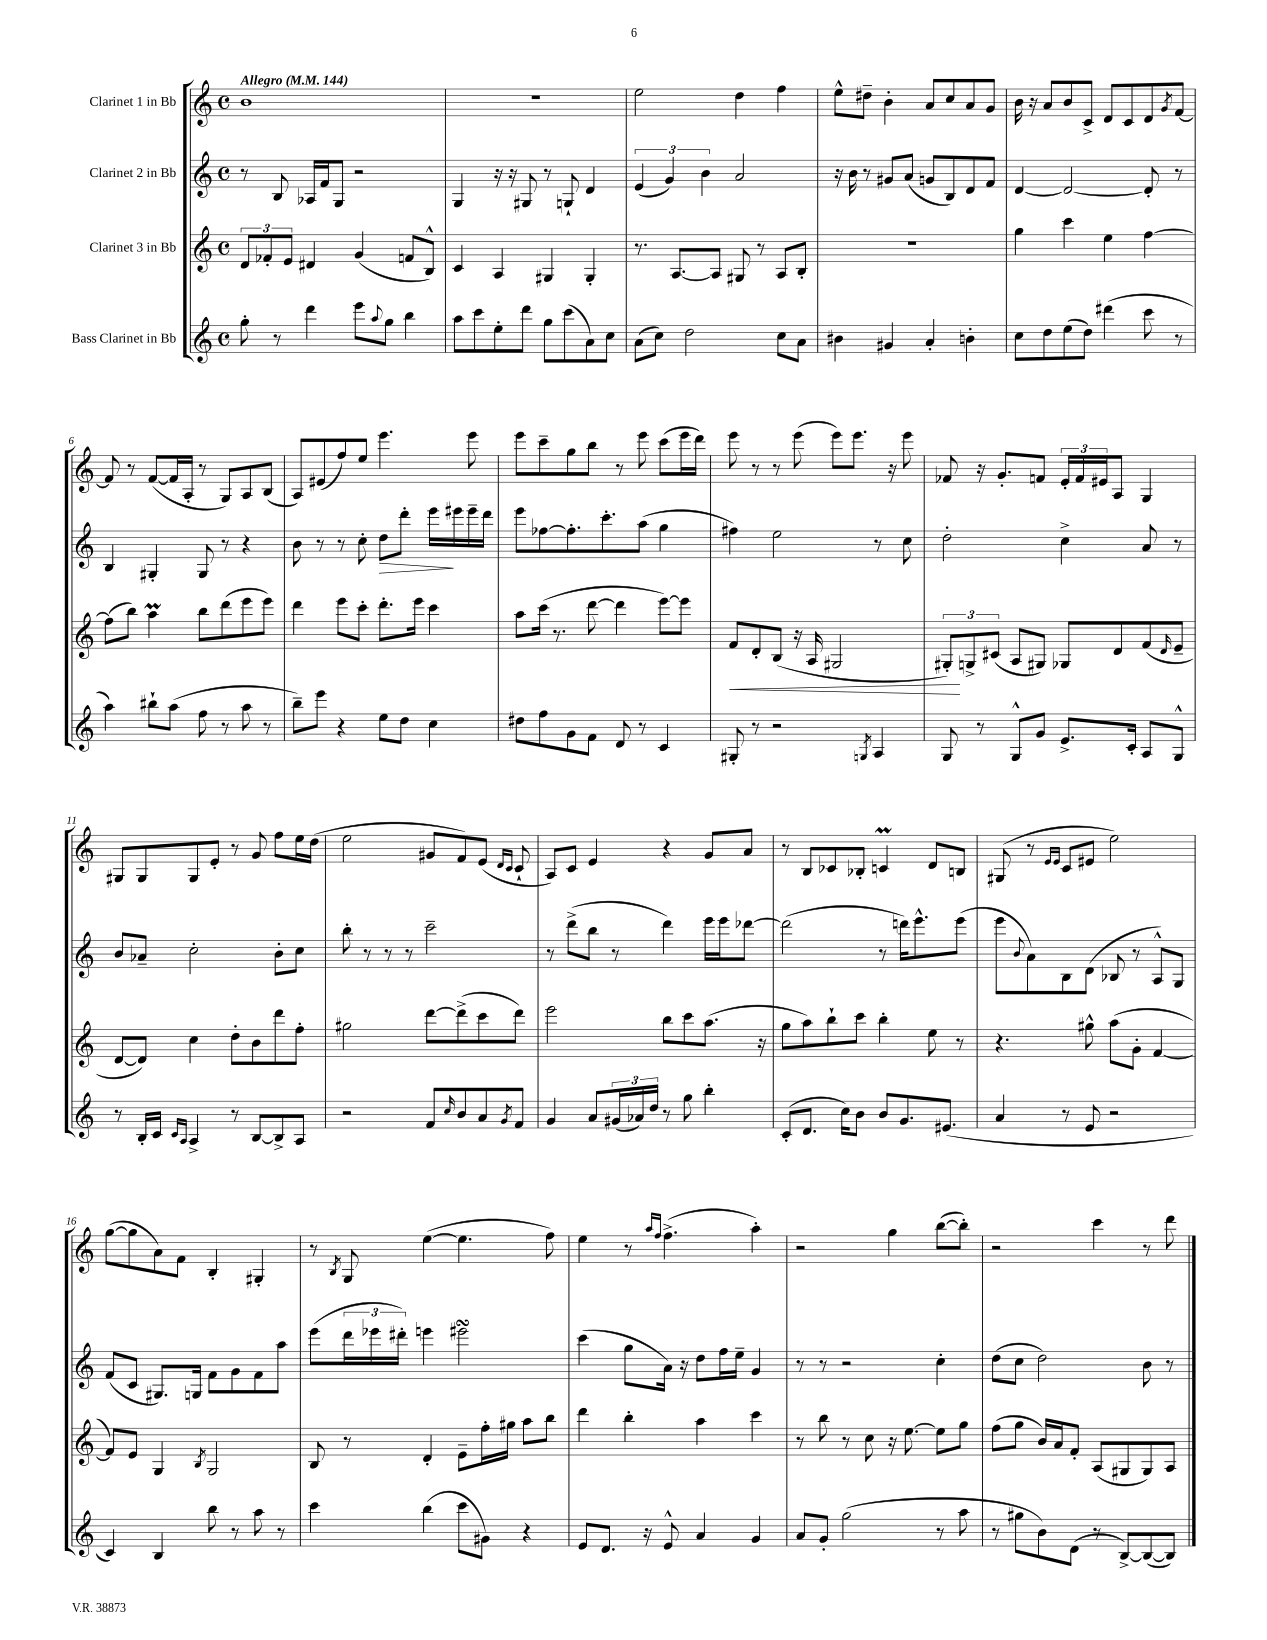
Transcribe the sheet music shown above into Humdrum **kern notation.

**kern	**kern	**dynam	**kern	**dynam	**kern
*part4	*part3	*part3	*part2	*part2	*part1
*staff4	*staff3	*staff3	*staff2	*staff2	*staff1
*I"Bass Clarinet in Bb	*I"Clarinet 3 in Bb	*	*I"Clarinet 2 in Bb	*	*I"Clarinet 1 in Bb
*clefG2	*clefG2	*	*clefG2	*	*clefG2
*k[]	*k[]	*	*k[]	*	*k[]
*M4/4	*M4/4	*	*M4/4	*	*M4/4
*met(c)	*met(c)	*	*met(c)	*	*met(c)
*MM144	*MM144	*	*MM144	*	*MM144
=1	=1	=1	=1	=1	=1
!	!	!	!	!	!LO:TX:a:B:t=Allegro
8gg'\	12d/L	.	8r	.	1b
.	12f-X'/	.	.	.	.
8r	.	.	8B/	.	.
.	12e/J	.	.	.	.
4ddd\	4d#X/	.	16A-X/LL	.	.
.	.	.	16f/J	.	.
.	.	.	8G/J	.	.
8eee\L	(4g/	.	2r	.	.
8qqaa/	.	.	.	.	.
8gg\J	.	.	.	.	.
4bb\	8fn/L	.	.	.	.
.	8B^^/J)	.	.	.	.
=2	=2	=2	=2	=2	=2
8aa\L	4c/	.	4G/	.	1r
8ccc\	.	.	.	.	.
8ee'\	4A/	.	16r	.	.
.	.	.	16r	.	.
8ddd\J	.	.	8G#X/	.	.
8gg\L	4G#X/	.	8r	.	.
(8ccc\	.	.	8Gn`/	.	.
8a\)	4G#'/	.	4d/	.	.
8cc\J	.	.	.	.	.
=3	=3	=3	=3	=3	=3
(8a\L	8.r	.	(6e/	.	2ee\
8cc\J)	.	.	.	.	.
.	.	.	6g/)	.	.
.	[8.A/L	.	.	.	.
2dd\	.	.	.	.	.
.	.	.	6b\	.	.
.	8A/J]	.	.	.	.
.	8G#X/	.	2a/	.	4dd\
.	8r	.	.	.	.
8cc\L	8A/L	.	.	.	4ff\
8a\J	8B'/J	.	.	.	.
=4	=4	=4	=4	=4	=4
4b#X\	1r	.	16r	.	8ee^^\L
.	.	.	16b\	.	.
.	.	.	8r	.	8dd#X~\J
4g#X/	.	.	8g#X/L	.	4b'\
.	.	.	(8a/J	.	.
4a'/	.	.	8gn/L	.	8a/L
.	.	.	8B/)	.	8cc/
4bn'\	.	.	8d/	.	8a/
.	.	.	8f/J	.	8g/J
=5	=5	=5	=5	=5	=5
8cc\L	4gg\	.	[4d/	.	16b\
.	.	.	.	.	16r
8dd\	.	.	.	.	8a/L
(8ee\	4ccc\	.	2d/_	.	8b/
8dd\J)	.	.	.	.	8c^/J
(4ddd#X\	4ee\	.	.	.	8d/L
.	.	.	.	.	8c/
8ccc\	[4ff\	.	8d'/]	.	8d/
.	.	.	.	.	8qg/
8r	.	.	8r	.	[8f/J
!!LO:LB:g=z
=6	=6	=6	=6	=6	=6
4aa\)	(8ff\L]	.	4B/	.	8f/]
.	8bb\J)	.	.	.	8r
8bb#X`\L	4aaM\	.	4G#X'/	.	([8f/L
(8aa\J	.	.	.	.	16f/L]
.	.	.	.	.	16A'/JJ
8ff\	8bb\L	.	8G#/	.	8r
8r	(8ddd\	.	8r	.	8G/L)
8aa\	8eee\	.	4r	.	8A/
8r	8eee\J)	.	.	.	(8B/J
=7	=7	=7	=7	=7	=7
8bb~\L)	4ddd\	.	8b\	.	8A/L)
8eee\J	.	.	8r	.	(8e#X/
4r	8eee\L	.	8r	.	8ff/)
.	8ccc'\J	.	8cc'\	.	8ee/J
!	!	!	!	!LO:HP:b	!
8ee\L	8.ddd'\L	.	8dd\L	>	4.eee\
8dd\J	.	.	8ddd'\J	.	.
.	16eee\Jk	.	.	.	.
4cc\	4ccc\	.	16eee\LL	.	.
.	.	.	16eee#X\	]	.
.	.	.	16eee#~\	.	8eee\
.	.	.	16ddd\JJ	.	.
=8	=8	=8	=8	=8	=8
8dd#X\L	8aa\L	.	8eee\L	.	8eee\L
8ff\	(16ccc\Jk	.	[8ff-X\	.	8ccc~\
.	8.r	.	.	.	.
8g\	.	.	8.ff-'\]	.	8gg\
8f\J	[8ddd\	.	.	.	8bb\J
.	.	.	8.ccc'\	.	.
8d/	4ddd\]	.	.	.	8r
8r	.	.	(8aa\J	.	8eee\
4c/	[8eee\L)	.	4gg\	.	(8ccc\L
.	8eee\J]	.	.	.	16eee\L
.	.	.	.	.	16ddd\JJ)
=9	=9	=9	=9	=9	=9
!	!	!LO:HP:b	!	!	!
8G#X'/	8f/L	<	4ff#X\)	.	8eee\
8r	8d'/	.	.	.	8r
2r	(8B/J	.	2ee\	.	8r
.	16r	.	.	.	(8eee\
.	16A/	.	.	.	.
.	2G#X/	.	.	.	8eee\L)
.	.	.	.	.	8.eee\J
8qGn/	.	.	.	.	.
4A/	.	.	8r	.	.
.	.	.	.	.	16r
.	.	.	8cc\	.	8eee\
=10	=10	=10	=10	=10	=10
8G/	12G#X'/L)	.	2dd'\	.	8f-X/
.	12Gn^/	[	.	.	.
8r	.	.	.	.	16r
.	(12c#X/J	.	.	.	.
.	.	.	.	.	8.g'/L
8G^^/L	8A/L	.	.	.	.
8g/J	8G#X/J)	.	.	.	8fn/J
8.e^/L	8G-X/L	.	4cc^\	.	24e'/LL
.	.	.	.	.	24f/
.	.	.	.	.	24e#X/J
.	8d/	.	.	.	8A/J
16c'/Jk	.	.	.	.	.
8A/L	(8f/	.	8a/	.	4G/
.	16qqd/	.	.	.	.
8G^^/J	8e~/J	.	8r	.	.
!!LO:LB:g=z
=11	=11	=11	=11	=11	=11
8r	[8d/L	.	8b/L	.	8G#X/L
16B'/LL	8d/J])	.	8a-X~/J	.	8G#/
16c/JJ	.	.	.	.	.
16qqc/LL	.	.	.	.	.
16qqA/JJ	.	.	.	.	.
4A^/	4cc\	.	2cc'\	.	8G#/
.	.	.	.	.	8e'/J
8r	8dd'\L	.	.	.	8r
[8B/L	8b\	.	.	.	8g/
8B^/]	8ddd\	.	8b'\L	.	8ff\L
8A/J	8ff'\J	.	8cc\J	.	16ee\L
.	.	.	.	.	(16dd\JJ
=12	=12	=12	=12	=12	=12
2r	2gg#X\	.	8bb'\	.	2ee\
.	.	.	8r	.	.
.	.	.	8r	.	.
.	.	.	8r	.	.
8f/L	[8ddd\L	.	2ccc~\	.	8g#X/L
16qqcc/	.	.	.	.	.
8b/	(8ddd^\]	.	.	.	8f/)
8a/	8ccc\	.	.	.	(8e/J
.	.	.	.	.	16qqd/LL
8qg/	.	.	.	.	16qqc/JJ
8f/J	8ddd\J)	.	.	.	8c`/
=13	=13	=13	=13	=13	=13
4g/	2eee\	.	8r	.	8A/L)
.	.	.	(8ddd^\L	.	8c/J
8a/L	.	.	8bb\J	.	4e/
(24g#X/L	.	.	8r	.	.
24a-X/)	.	.	.	.	.
24dd/JJ	.	.	.	.	.
8r	8bb\L	.	4ddd\)	.	4r
8gg\	8ccc\	.	.	.	.
4bb'\	(8.aa\J	.	16eee\LL	.	8g/L
.	.	.	16eee\J	.	.
.	.	.	[8ddd-X\J	.	8a/J
.	16r	.	.	.	.
=14	=14	=14	=14	=14	=14
(8c'/L	8gg\L	.	(2ddd-\]	.	8r
8.d/J	8aa\)	.	.	.	8B/L
.	8bb`\	.	.	.	8c-X/
16cc\KL)	.	.	.	.	.
8b\J	8ccc\J	.	.	.	8B-X'/J
8b/L	4bb'\	.	8r	.	4cnM/
8.g/	.	.	16dddn\KL)	.	.
.	.	.	8.eee^^\	.	.
.	8ee\	.	.	.	8d/L
(8.e#X/J	.	.	.	.	.
.	8r	.	(8eee\J	.	8Bn/J
=15	=15	=15	=15	=15	=15
4a/	4.r	.	8eee\L	.	(8G#X/
.	.	.	8qqb/	.	.
.	.	.	8a\)	.	8r
.	.	.	.	.	16qqe/LL
.	.	.	.	.	16qqe/JJ
8r	.	.	8B\	.	8c/L
8e/	8gg#X^^\	.	(8d\J	.	8e#X/J
2r	(8aa\L	.	8B-X/	.	2ee\)
.	8g'\J	.	8r	.	.
.	[4f/	.	8A^^/L)	.	.
.	.	.	8G/J	.	.
!!LO:LB:g=z
=16	=16	=16	=16	=16	=16
4c/)	8f/L])	.	(8f/L	.	([8gg\L
.	8e/J	.	8c/J	.	8gg\]
4B/	4G/	.	8.G#X/L)	.	8a\)
.	.	.	.	.	8f\J
.	.	.	16Gn/Jk	.	.
.	8qB/	.	.	.	.
8bb\	2G/	.	8f\L	.	4B'/
8r	.	.	8g\	.	.
8aa\	.	.	8f\	.	4G#X'/
8r	.	.	8aa\J	.	.
=17	=17	=17	=17	=17	=17
4ccc\	8B/	.	(8eee\L	.	8r
.	.	.	.	.	8qB/
.	8r	.	24ddd\L	.	8G/
.	.	.	24eee-X\	.	.
.	.	.	24ddd#X'\JJ)	.	.
(4bb\	4d'/	.	4eeen\	.	([4ee\
8ccc\L	8e~\L	.	2eee#XsSsS\	.	4.ee\]
8g#X\J)	16ff'\L	.	.	.	.
.	16gg#X\JJ	.	.	.	.
4r	8aa\L	.	.	.	.
.	8bb\J	.	.	.	8ff\)
=18	=18	=18	=18	=18	=18
8e/L	4ddd\	.	(4ccc\	.	4ee\
8.d/J	.	.	.	.	.
.	4bb'\	.	8gg\L	.	8r
16r	.	.	.	.	.
.	.	.	.	.	16qqaa/LL
.	.	.	.	.	16qqff/JJ
8e^^/	.	.	16a\Jk)	.	(4.ff^\
.	.	.	16r	.	.
4a/	4aa\	.	8dd\L	.	.
.	.	.	16ff\L	.	.
.	.	.	16ee~\JJ	.	.
4g/	4ccc\	.	4g/	.	4aa'\)
=19	=19	=19	=19	=19	=19
8a/L	8r	.	8r	.	2r
8g'/J	8bb\	.	8r	.	.
(2gg\	8r	.	2r	.	.
.	8cc\	.	.	.	.
.	16r	.	.	.	4gg\
.	[8.ee\	.	.	.	.
8r	8ee\L]	.	4cc'\	.	([8bb\L
8aa\	8gg\J	.	.	.	8bb'\J])
=20	=20	=20	=20	=20	=20
8r	(8ff\L	.	(8dd\L	.	2r
8gg#X\L	8gg\J	.	8cc\J	.	.
8b\)	16b/LL)	.	2dd\)	.	.
.	16a/J	.	.	.	.
(8d\J	8f'/J	.	.	.	.
8r	(8A/L	.	.	.	4ccc\
[8B^/L)	8G#X/	.	.	.	.
(8B/_	8G#/)	.	8b\	.	8r
8B/J])	8A/J	.	8r	.	8ddd\
==	==	==	==	==	==
*-	*-	*-	*-	*-	*-
